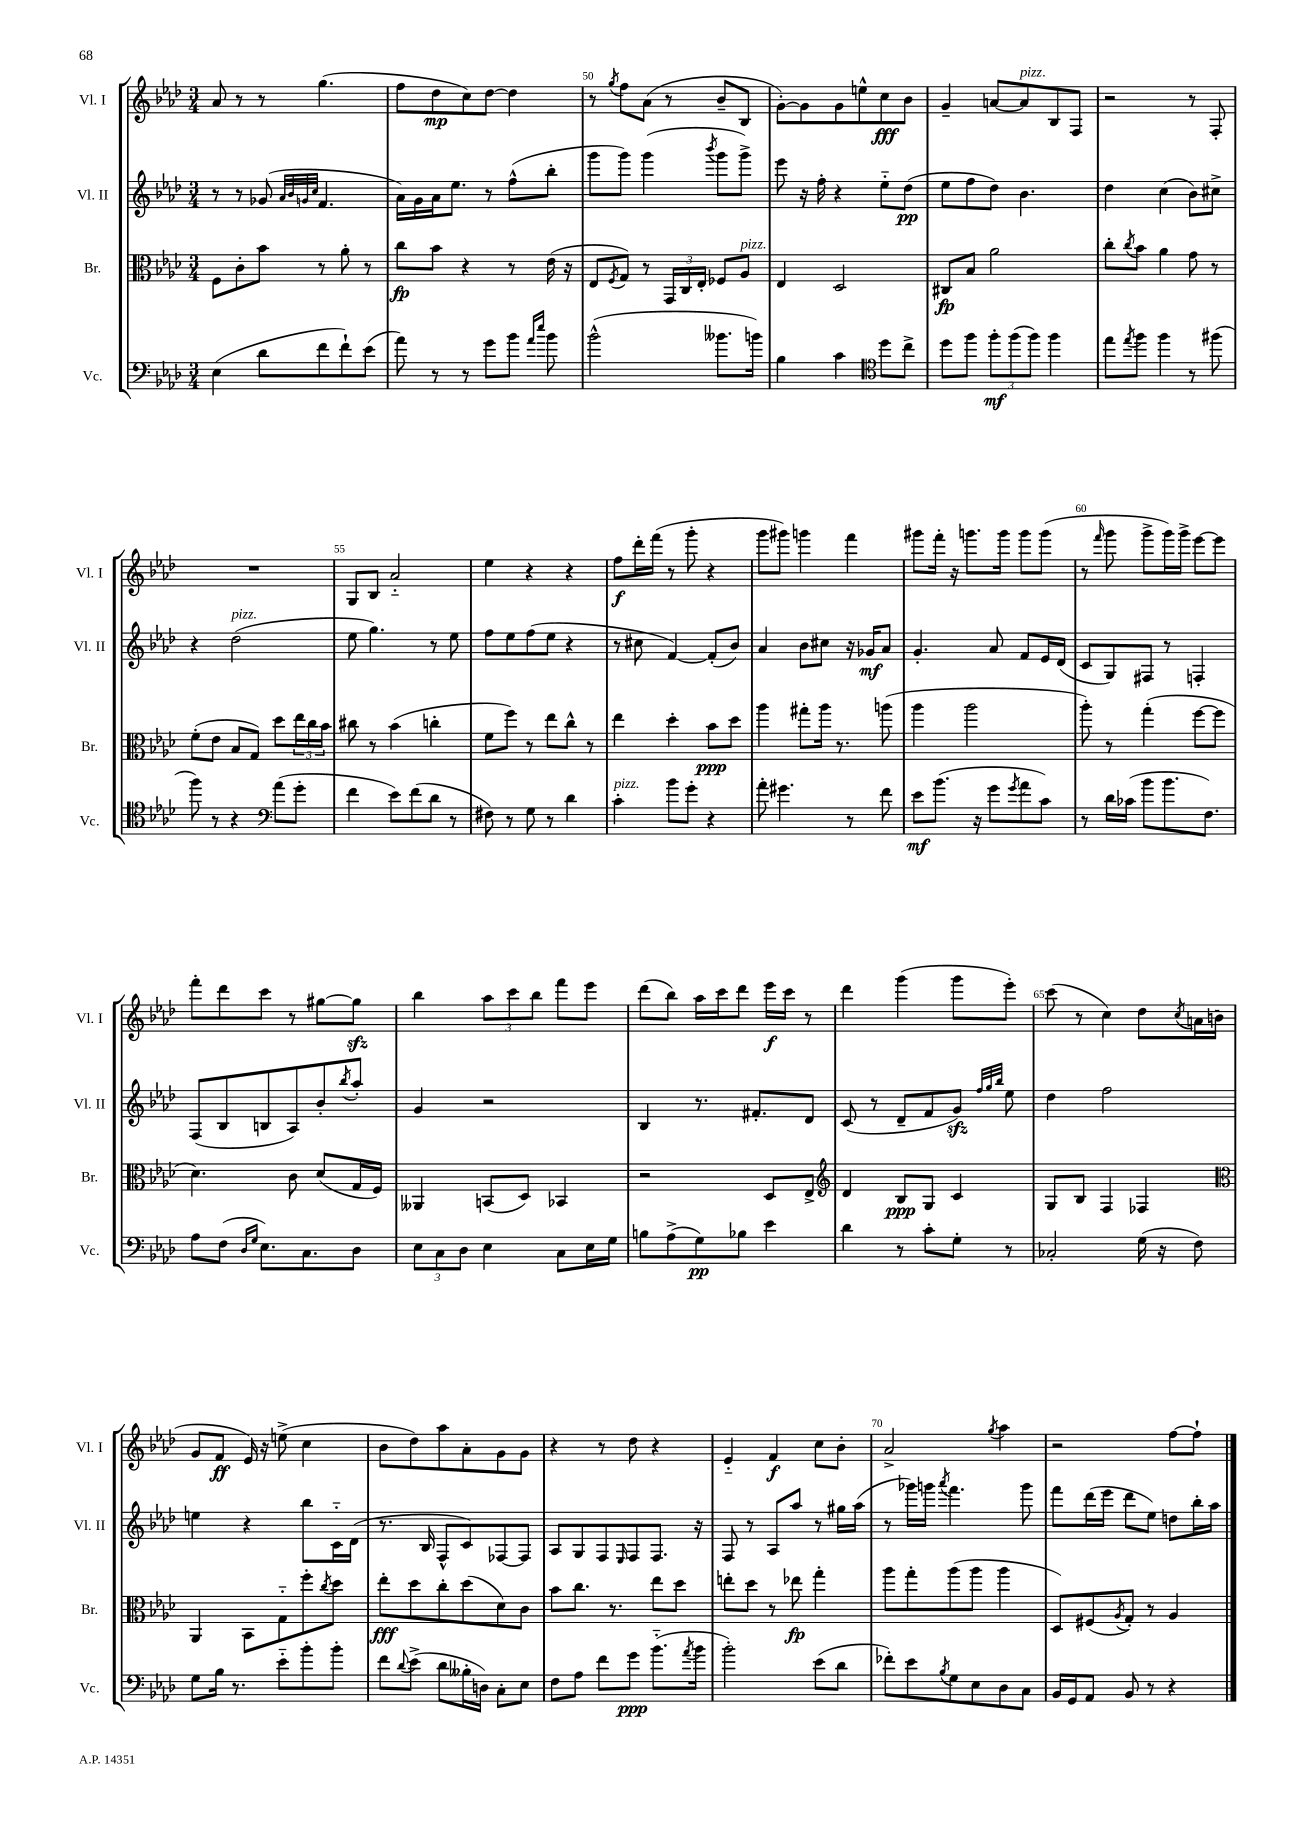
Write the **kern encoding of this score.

**kern	**kern	**kern	**kern
*staff4	*staff3	*staff2	*staff1
*clefF4	*clefC3	*clefG2	*clefG2
*k[b-e-a-d-]	*k[b-e-a-d-]	*k[b-e-a-d-]	*k[b-e-a-d-]
*M3/4	*M3/4	*M3/4	*M3/4
(4E-	8F	8r	8a-
.	8c'	8r	8r
8d-	8b-	(8g-	8r
.	.	32qqa-	.
.	.	32qqb-	.
.	.	32qqg	.
.	.	32qqcc	.
8f	8r	4.f	(4.gg
8f`)	8a-'	.	.
(8e-	8r	.	.
=	=	=	=
8a-)	8cc	16a-)	8ff
.	.	16g	.
8r	8b-	16a-	8dd-
.	.	8.ee-	.
8r	4r	.	8cc)
8g	.	8r	[8dd-
8b-	8r	(8ff^^	4dd-]
16qqa-	.	.	.
16qqee-	.	.	.
8b-	(16e-	8bb-'	.
.	16r	.	.
=	=	=	=
(2b-^^	8E-	8ggg	8r
.	8qF	.	8qgg
.	8G)	8ggg)	8ff
.	8r	(4ggg	(8a-
.	24GG	.	8r
.	24C	.	.
.	24E-'	.	.
.	.	8qbbb-	.
8.b--	8F-	8ggg	8b-~
.	8A-	8ggg^)	8B-
16b)	.	.	.
=	=	=	=
4B-	4E-	8eee-	[8g')
.	.	16r	8g]
.	.	16ff'	.
4c	2D-	4r	8g
.	.	.	8ee^^
*clefC4	*	*	*
8dd-	.	8ee-'~	8cc
8cc^	.	(8dd-	8b-
=	=	=	=
8dd-	8C#	8ee-	4g~
8ff	8B-	8ff	.
12ff'	2a-	8dd-)	[8a
(12ff	.	.	.
.	.	4.b-	8a]
12ff)	.	.	.
4ff	.	.	8B-
.	.	.	8F
=	=	=	=
8ee-	8cc'	4dd-	2r
8qee-	8qcc	.	.
8ff	8b-	.	.
4ff	4a-	(4cc	.
8r	8g	8b-)	8r
(8ff#	8r	8cc#^	8F'
=	=	=	=
8ff)	(8f'	4r	2.r
8r	8e-	.	.
4r	8B-	(2dd-	.
.	8G)	.	.
*clefF4	*	*	*
(8a-	8dd-	.	.
8g'	24ee-	.	.
.	24cc	.	.
.	24b-	.	.
=	=	=	=
4f	8cc#	8ee-	8G
.	8r	4.gg)	8B-
8e-)	(4b-	.	2a-'~
(8f	.	.	.
8d-	4cc'	8r	.
8r	.	8ee-	.
=	=	=	=
8F#)	8f	8ff	4ee-
8r	8ff)	8ee-	.
8G	8r	(8ff	4r
8r	8ee-	8ee-	.
4d-	8cc^^	4r	4r
.	8r	.	.
=	=	=	=
4c'	4ee-	8r	8ff
.	.	8cc#	16ddd-'
.	.	.	(16fff
8b-	4dd-'	[4f)	8r
8g'	.	.	8ggg'
4r	8b-	(8f']	4r
.	8dd-	8b-)	.
=	=	=	=
8a-'	4aa-	4a-	8ggg
4.g#	.	.	8ggg#)
.	8gg#'	8b-	4ggg
.	16aa-	8cc#	.
.	8.r	.	.
8r	.	16r	4fff
.	.	16g-	.
8f	(8aa	8a-	.
=	=	=	=
8e-	4aa-	4.g'	8ggg#
(8.b-	.	.	16fff'
.	.	.	16r
.	2aa-	.	8.ggg
16r	.	.	.
8g	.	8a-	.
.	.	.	16ggg
8qg	.	.	.
8a-	.	8f	8ggg
8c)	.	16e-	(8ggg
.	.	(16d-	.
=	=	=	=
8r	8aa-')	8c	8r
.	.	.	16qqfff
16d-	8r	8G)	8ggg
(16c-	.	.	.
8b-	(4gg'	8F#	8ggg^
8.b-	.	8r	16ggg)
.	.	.	16ggg^
.	[8ff	4F'	[8eee-
8.F)	.	.	.
.	8ff]	.	8eee-]
=	=	=	=
8A-	4.d-)	(8F	8fff'
(8F	.	8B-	8ddd-
16qqD-	.	.	.
16qqG	.	.	.
8.E-)	.	8B	8ccc
.	8c	8A-)	8r
8.C	.	.	.
.	(8d-	8b-'	[8gg#
.	.	8qbb-	.
8D-	16G	8aa-'	8gg#]
.	16F)	.	.
=	=	=	=
12E-	4AA--	4g	4bb-
12C	.	.	.
12D-	.	.	.
4E-	(8BB	2r	12aa-
.	.	.	12ccc
.	8D-)	.	.
.	.	.	12bb-
8C	4BB-	.	8fff
16E-	.	.	8eee-
16G	.	.	.
=	=	=	=
8B	2r	4B-	(8ddd-
(8A-^	.	.	8bb-)
8G)	.	8.r	16aa-
.	.	.	16ccc
8B-	.	.	8ddd-
.	.	8.f#'	.
4e-	8D-	.	16eee-
.	.	.	16ccc
.	8E-^	8d-	8r
=	=	=	=
*	*clefG2	*	*
4d-	4d-	(8c	4ddd-
.	.	8r	.
8r	8B-	8d-~	(4ggg
8c'	8G	8f	.
8G'	4c	8g)	8ggg
.	.	32qqff	.
.	.	32qqgg	.
.	.	32qqbb-	.
8r	.	8ee-	8eee-')
=	=	=	=
2C-'	8G	4dd-	(8ccc
.	8B-	.	8r
.	4F	2ff	4cc)
(16G	4F-	.	8dd-
16r	.	.	.
.	.	.	8qcc
8F)	.	.	16a
.	.	.	(16b
=	=	=	=
*	*clefC3	*	*
8G	4AA-	4ee	8g
16B-	.	.	8f
8.r	.	.	.
.	8BB-	4r	16e-)
.	.	.	16r
8e-'~	8G'~	.	(8ee^
8b-'	8ff'	8bb-	4cc
.	8qcc	.	.
8b-'	8dd-	16c'~	.
.	.	(16d-	.
=	=	=	=
8f	8ee-'	8.r	8b-
8qqd-	.	.	.
(8e-^	8dd-	.	8dd-)
.	.	16B-	.
8d-	8cc'	8F^^	8aa-
16B--'	(8dd-	8c)	8a-'
16D)	.	.	.
8C'	8d-)	[8F-	8g
8E-	8c	8F-]	8g
=	=	=	=
8F	8b-	8A-	4r
8A-	8.cc	8G	.
8f	.	8F	8r
.	8.r	.	.
.	.	16qqE-	.
8g	.	8F	8dd-
(8.b-'~	8ee-	8.F	4r
.	8dd-	.	.
8qa-	.	.	.
16b-	.	16r	.
=	=	=	=
2b-')	8ee'	8F	4e-'~
.	8dd-	8r	.
.	8r	8A-	4f
.	8ee-	8aa-	.
(8e-	4gg'	8r	8cc
8d-	.	16gg#	8b-'
.	.	(16aa-	.
=	=	=	=
8f-')	8aa-	8r	2a-^
8e-	8gg'	16ggg-)	.
.	.	16ggg	.
8qB-	.	8qaaa-	.
8G	(8aa-	4.fff	.
8E-	8aa-	.	.
.	.	.	8qgg
8D-	4aa-	.	4aa-
8C	.	8ggg	.
=	=	=	=
16BB-	8D-)	8fff	2r
16GG	.	.	.
8AA-	(8F#	(16ddd-	.
.	.	16eee-	.
.	8qA-	.	.
8BB-	8G')	8ddd-	.
8r	8r	8ee-)	.
4r	4A-	8dd	[8ff
.	.	16bb-'	8ff`]
.	.	16aa-	.
==	==	==	==
*-	*-	*-	*-
